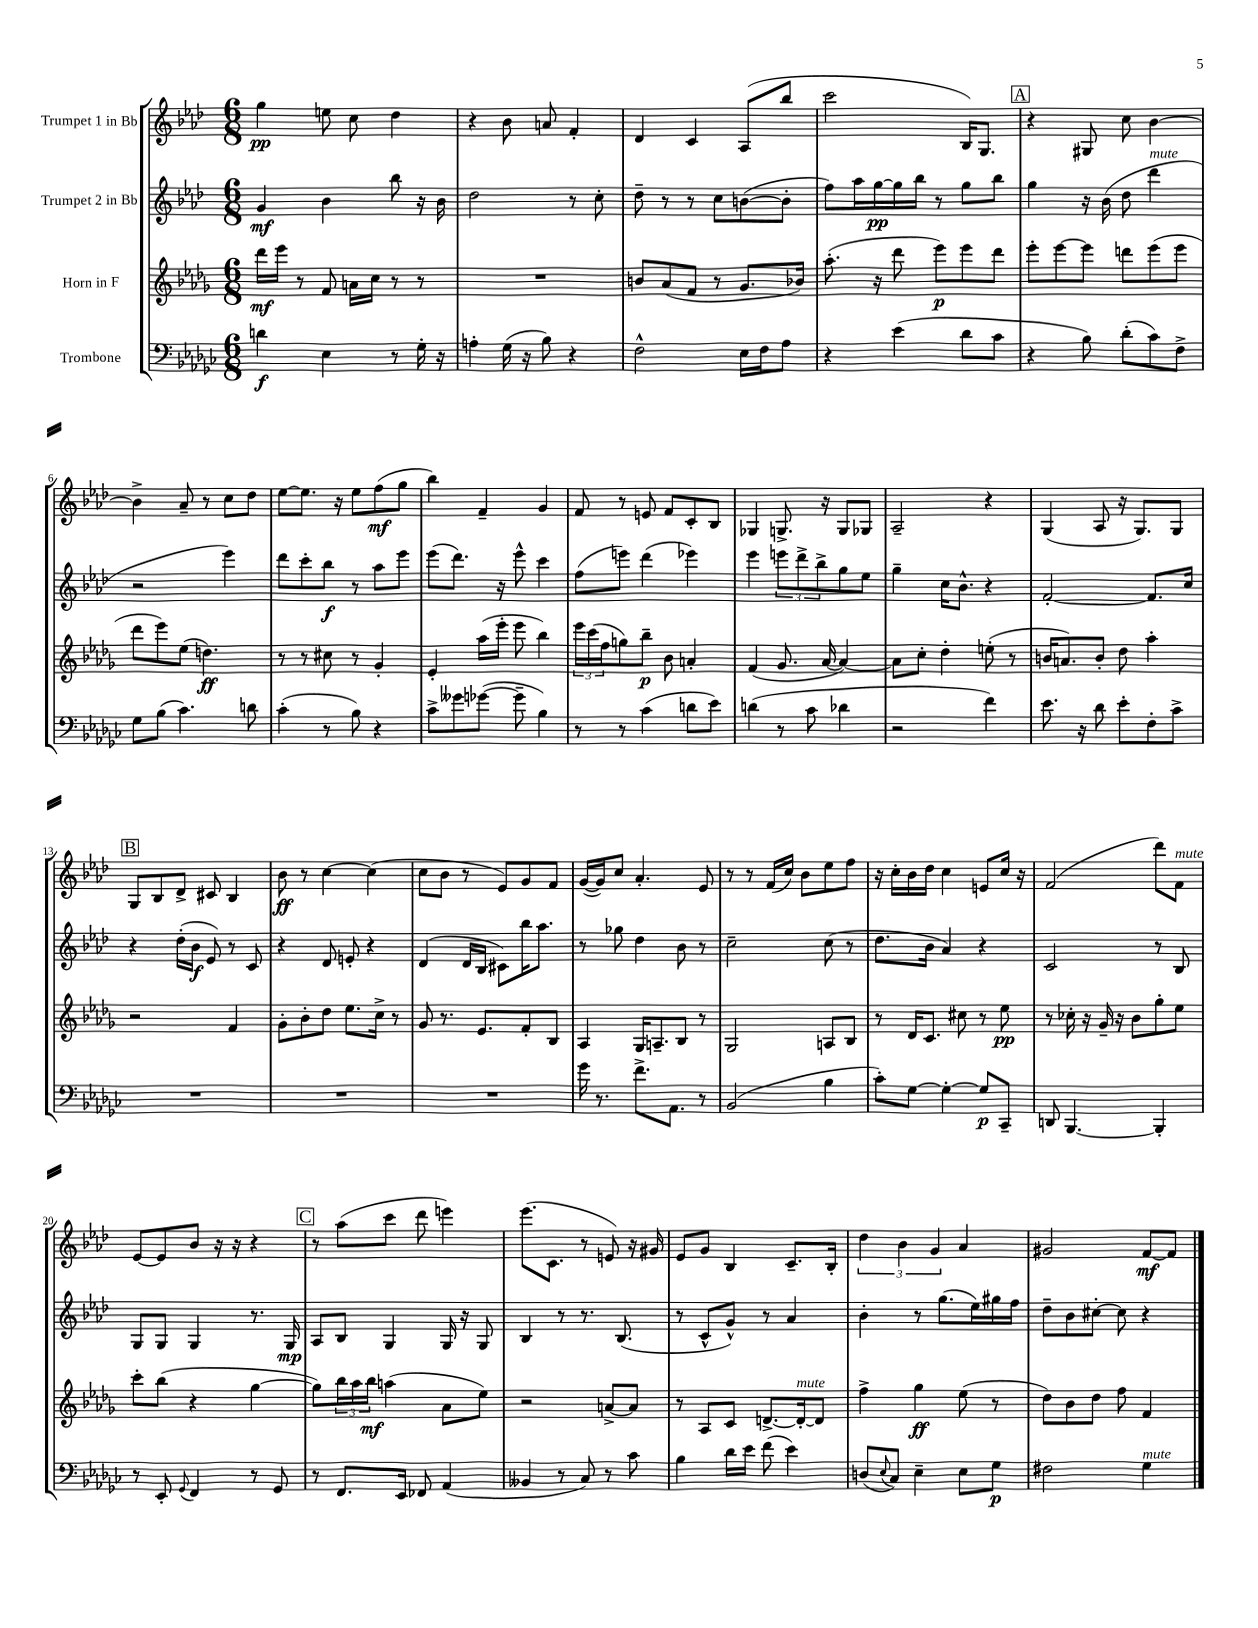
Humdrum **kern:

**kern	**kern	**kern	**kern
*staff4	*staff3	*staff2	*staff1
*clefF4	*clefG2	*clefG2	*clefG2
*k[b-e-a-d-g-c-]	*k[b-e-a-d-g-]	*k[b-e-a-d-]	*k[b-e-a-d-]
*M6/8	*M6/8	*M6/8	*M6/8
4d	16ddd-	4g	4gg
.	16eee-	.	.
.	8r	.	.
4E-	8f	4b-	8ee
.	16a	.	8cc
.	16cc	.	.
8r	8r	8bb-	4dd-
16G-'	8r	16r	.
16r	.	16b-	.
=	=	=	=
4A'	2.r	2dd-	4r
(16G-	.	.	8b-
16r	.	.	.
8B-)	.	.	8a
4r	.	8r	4f'
.	.	8cc'	.
=	=	=	=
2F^^	8b	8dd-~	4d-
.	(8a-	8r	.
.	8f	8r	4c
.	8r	8cc	.
16E-	8.g-	([8b	(8A-
16F	.	.	.
8A-	.	8b']	8bb-
.	16b-)	.	.
=	=	=	=
4r	(8.aa-'	8ff)	2ccc
.	.	16aa-	.
.	16r	[16gg	.
(4e-	8ddd-	16gg]	.
.	.	16bb-	.
.	8eee-)	8r	.
8d-	8eee-	8gg	16B-)
.	.	.	8.G
8c-	8ddd-	8bb-	.
=	=	=	=
4r	8eee-'	4gg	4r
.	[8eee-	.	.
8B-)	8eee-]	16r	8G#
.	.	(16b-	.
(8d-'	8ddd	8dd-	8cc
8c-)	(8eee-	4ddd-	[4b-
8F^	8eee-	.	.
=	=	=	=
8G-	8ddd-	2r	4b-^]
(8B-	8eee-)	.	.
4.c-)	(8ee-	.	8a-~
.	4.dd)	.	8r
.	.	4eee-)	8cc
8d	.	.	8dd-
=	=	=	=
(4c-'	8r	8ddd-	[8ee-
.	8r	8ccc'	8.ee-]
8r	8cc#	8bb-	.
.	.	.	16r
8B-)	8r	8r	8ee-
4r	4g-'	8aa-	(8ff
.	.	8eee-	8gg
=	=	=	=
8c-^	4e-'	(8eee-	4bb-)
8g--	.	8.ddd-)	.
([8g-	(16aa-	.	4f~
.	16eee-'	16r	.
8g-~]	8eee-	8eee-^^	.
4B-)	4bb-)	4ccc	4g
=	=	=	=
8r	24eee-	(8ff	8f
.	(24ccc	.	.
.	24ff	.	.
8r	8gg)	8eee)	8r
(4c-	8bb-~	(4ddd-	8e
.	8b-	.	8f
8d	4a'	4eee-)	8c'
8e-)	.	.	8B-
=	=	=	=
(4d	(4f	4eee-	4G-
8r	8.g-	12eee	8.G^
.	.	12ddd-^	.
8c-	.	.	.
.	.	12bb-^	.
.	[16a-	.	16r
4d-	4a-_)	8gg	8G
.	.	8ee-	8G-
=	=	=	=
2r	8a-]	4gg~	2A-~
.	8cc'	.	.
.	4dd-'	16cc	.
.	.	8.b-^^	.
4f)	(8ee'	4r	4r
.	8r	.	.
=	=	=	=
8.e-	16b	[2f'	(4G
.	8.a)	.	.
16r	.	.	.
8d-	8b'	.	8A-
8e-'	8dd-	.	16r
.	.	.	8.G)
8F'	4aa-'	8.f]	.
8c-^	.	.	8G
.	.	16cc	.
=	=	=	=
2.r	2r	4r	8G
.	.	.	8B-
.	.	(16dd-'	8d-^
.	.	16b-	.
.	.	8e-)	8c#
.	4f	8r	4B-
.	.	8c	.
=	=	=	=
2.r	8g-'	4r	8b-
.	8b-'	.	8r
.	8dd-	8d-	[4cc
.	8.ee-	8e'	.
.	.	4r	(4cc]
.	16cc^	.	.
.	8r	.	.
=	=	=	=
2.r	8g-	(4d-	8cc
.	8.r	.	8b-
.	.	16d-	8r
.	8.e-	16B-	.
.	.	8c#)	8e-)
.	8f'	16bb-	8g
.	.	8.aa-	.
.	8B-	.	8f
=	=	=	=
16g-	4A-	8r	([16g
8.r	.	.	16g])
.	.	8gg-	8cc
8.f^	16G-	4dd-	4.a-'
.	8.A~	.	.
8.AA-	.	.	.
.	8B-	8b-	.
8r	8r	8r	8e-
=	=	=	=
(2BB-	2G-	2cc~	8r
.	.	.	8r
.	.	.	(16f
.	.	.	16cc)
.	.	.	8b-
4B-	8A	(8cc	8ee-
.	8B-	8r	8ff
=	=	=	=
8c-')	8r	8.dd-	16r
.	.	.	16cc'
[8G-	16d-	.	16b-
.	8.c	16b-	16dd-
4G-'_	.	4a-)	4cc
.	8cc#	.	.
8G-]	8r	4r	8e
8CC-~	8ee-	.	16cc
.	.	.	16r
=	=	=	=
8DD	8r	2c	(2f
[4.BBB-	16cc-'	.	.
.	16r	.	.
.	16g-~	.	.
.	16r	.	.
.	8b-	.	.
4BBB-']	8gg-'	8r	8ddd-)
.	8ee-	8B-	8f
=	=	=	=
8r	8ccc'	8G	[8e-
8EE-'	(8bb-	8G	8e-]
8qqGG-	.	.	.
4FF	4r	4G	8b-
.	.	.	16r
.	.	.	16r
8r	[4gg-	8.r	4r
8GG-	.	.	.
.	.	16G	.
=	=	=	=
8r	8gg-])	8A-	8r
8.FF	24bb-	8B-	(8aa-
.	24aa-	.	.
.	24bb-	.	.
.	(4aa	4G	8ccc
16EE-	.	.	.
8FF-	.	.	8ddd-
(4AA-	8a-	16G	4eee)
.	.	16r	.
.	8ee-)	8G	.
=	=	=	=
4BB--	2r	4B-	(8.eee-
.	.	.	8.c
8r	.	8r	.
8C-)	.	8.r	8r
8r	[8a^	.	8e)
.	.	(8.B-	.
8c-	8a]	.	16r
.	.	.	16g#
=	=	=	=
4B-	8r	8r	8e-
.	8A-	8c^^	8g
16d-	8c	8g^^)	4B-
16e-	.	.	.
(8f	[8.d^	8r	.
4e-)	.	4a-	8.c~
.	16d'_	.	.
.	8d]	.	.
.	.	.	16B-'
=	=	=	=
(8D	4ff^	4b-'	6dd-
8qqE-	.	.	.
8C-)	.	.	.
.	.	.	6b-
4E-~	4gg-	8r	.
.	.	.	6g
.	.	(8.gg	.
8E-	(8ee-	.	4a-
.	.	16ee-)	.
8G-	8r	16gg#	.
.	.	16ff	.
=	=	=	=
2F#	8dd-)	8dd-~	2g#
.	8b-	8b-	.
.	8dd-	[8cc#'	.
.	8ff	8cc#]	.
4G-	4f	4r	[8f
.	.	.	8f]
==	==	==	==
*-	*-	*-	*-
